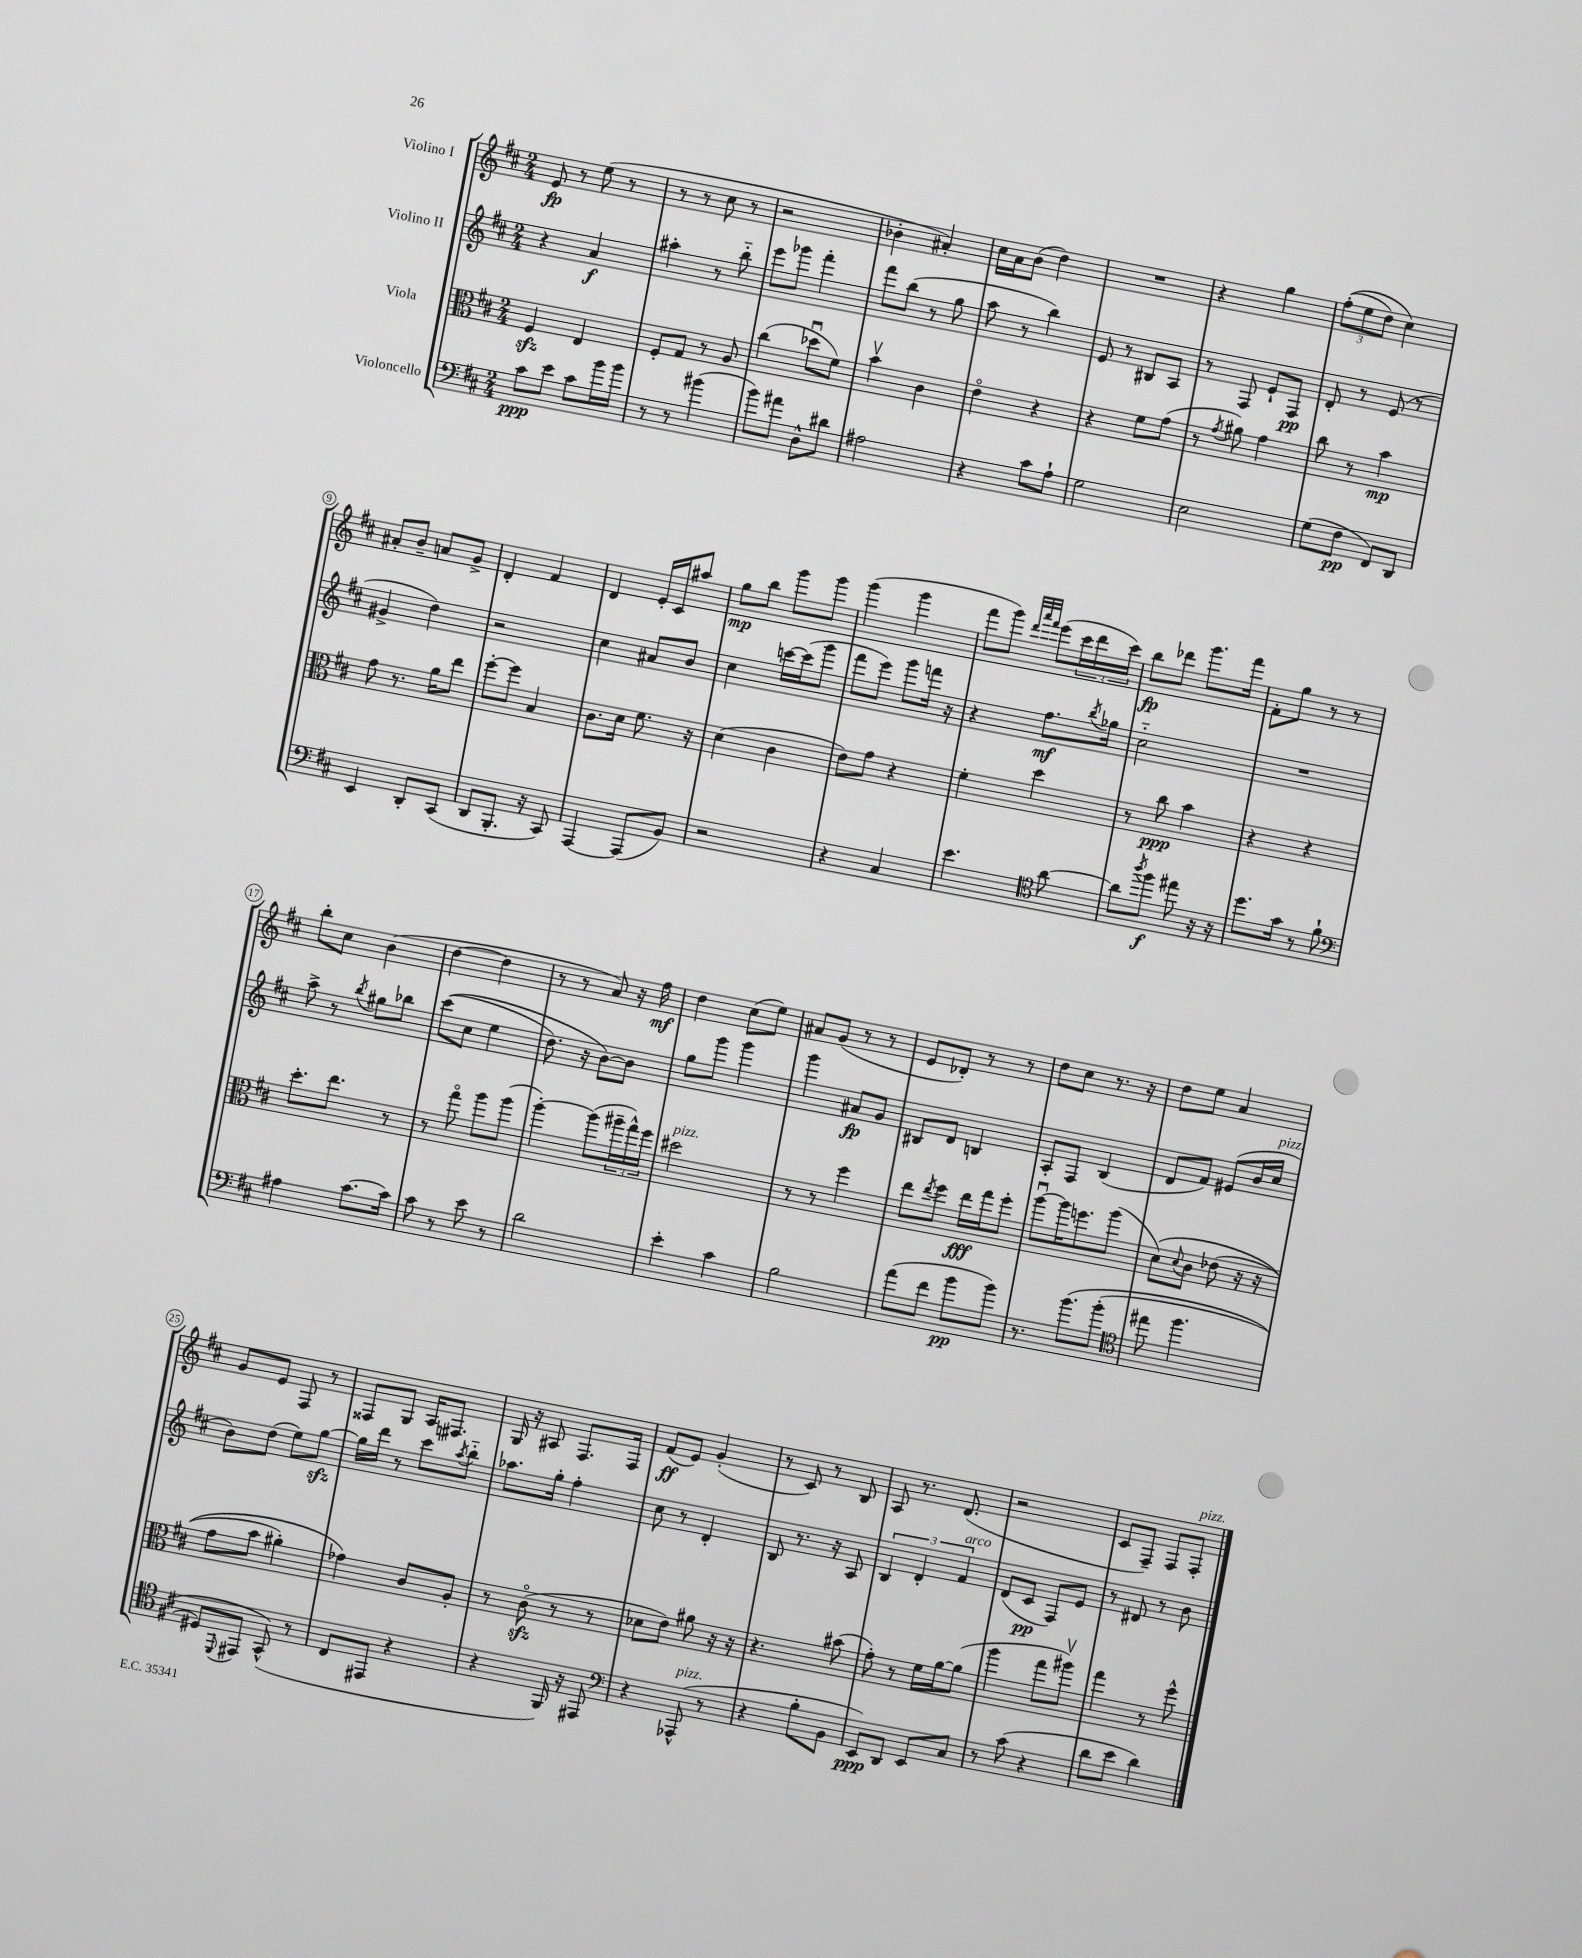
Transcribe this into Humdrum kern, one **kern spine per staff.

**kern	**kern	**kern	**kern
*staff4	*staff3	*staff2	*staff1
*clefF4	*clefC3	*clefG2	*clefG2
*k[f#c#]	*k[f#c#]	*k[f#c#]	*k[f#c#]
*M2/4	*M2/4	*M2/4	*M2/4
8c#	4F#	4r	8e
8e	.	.	8r
8c#	4E	4a	(8ee
16b	.	.	8r
16b	.	.	.
=	=	=	=
8r	8F#'	4aa#'	8r
8r	8G	.	8r
(4b#	8r	8r	8cc#
.	8A	8bb'~	8r
=	=	=	=
8b)	(4cc#	8eee	2r
8a#	.	8ggg-	.
8D^^	8dd-u	4fff#'	.
8d#	8f#)	.	.
=	=	=	=
2A#	4bv	8fff#	4b-'
.	.	(8bb	.
.	4c#	8r	4a#')
.	.	8gg	.
=	=	=	=
4r	4eo	8aa	16cc#
.	.	.	16a
.	.	8r	(8b
8c#	4r	4bb)	4dd)
8A`	.	.	.
=	=	=	=
2G	4r	8e	2r
.	.	8r	.
.	8f#	8B#	.
.	(8g	8A	.
=	=	=	=
2E	8r	8r	4r
.	8qg	.	.
.	8a#)	8F#	.
.	4g	8e`	4gg
.	.	8F#	.
=	=	=	=
(8G	8cc#	8d'	&((12ff#'
.	.	.	12ee
8F#	8r	8r	.
.	.	.	12dd)
8FF#)	4b	(8e	4cc#&)
8DD	.	8r	.
=	=	=	=
4EE	8g	4g#^	8a#'
.	8.r	.	8b~
8DD'	.	4dd)	8a
.	16a	.	.
(8CC#	8ee	.	8g^
=	=	=	=
8DD	[8ff#'	2r	4d'
8.BBB'	8ff#]	.	.
.	4B	.	4f#
16r	.	.	.
8CC#)	.	.	.
=	=	=	=
[4AAA	8.c#	4cc#	4d
.	16d	.	.
(8AAA]	8.f#	8a#	16e'
.	.	.	16c#
8BB)	.	8b	8aa#
.	16r	.	.
=	=	=	=
2r	(4d	4cc#	8gg
.	.	.	8bb
.	4c#	[16ccc	8ggg
.	.	(16ccc]	.
.	.	8ggg	8ggg
=	=	=	=
4r	8e)	8fff#	(4ggg
.	8g	8eee)	.
4C#	4r	8ggg	4ggg
.	.	16fff	.
.	.	16r	.
=	=	=	=
4.e	4f#'	4r	8fff#
.	.	.	8ggg)
.	.	.	32qqddd
.	.	.	32qqaaa
.	.	.	32qqfff#
.	4dd	8.ff#	(8eee
*clefC4	*	*	*
[8a	.	.	24ccc#
.	.	.	24ddd
.	.	8qbb	.
.	.	16gg-	.
.	.	.	24ccc#)
=	=	=	=
8a]	8r	2cc#'~	8bb
8qaa	.	.	.
8ff#	8cc#	.	8ddd-
8ee#	4b	.	8.ggg
16r	.	.	.
16r	.	.	16fff#
=	=	=	=
8.dd	4r	2r	8f#'
.	.	.	8gg
16g	.	.	.
8r	4r	.	8r
8f#`	.	.	8r
=	=	=	=
*clefF4	*	*	*
4A#	8.dd'	8aa^	8bb'
.	.	8r	8cc#
.	8.ee	.	.
.	.	8qbb	.
[8.c#	.	8gg#	(4b
.	8r	8bb-	.
16c#]	.	.	.
=	=	=	=
8c#	8r	&((8ccc#	[4dd
8r	8ggo	8cc#	.
8e	8aa	4ee	4dd]
8r	(8aa	.	.
=	=	=	=
2d	[4aa')	8.dd)	8r
.	.	.	8r
.	.	16r	.
.	(8aa]	[8b&)	8a)
.	24aa#~	8b]	16r
.	24gg^^)	.	.
.	.	.	16ff#
.	24ff#	.	.
=	=	=	=
4e'	2dd#	8gg	4dd
.	.	8ggg	.
4c#	.	4ggg	(8cc#
.	.	.	8ee)
=	=	=	=
2B	8r	4ggg	8a#
.	8r	.	(8g
.	4ff#	8a#	8r
.	.	8g	8r
=	=	=	=
(8a	8ee	8B#	8e
.	8qee	.	.
8f#	8ff#	8d	8d-')
8b	16ee	4B	8r
.	16gg	.	.
8b)	8ff#'	.	8r
=	=	=	=
8.r	[8aau	8A'	8dd
.	16aa]	8F#	8cc#
&(8.b	8.ff	.	.
.	.	(4B	8.r
(8b'	(8aa	.	.
.	.	.	16r
=	=	=	=
*clefC4	*	*	*
8ee#	&(8d)	8d	8dd
.	8qqd	.	.
4.ff#	8c#	8f#)	8ee
.	(8e-	(8e#	4a
.	16r	16b	.
.	16r	16cc#	.
=	=	=	=
8D#)	8g	8b)	8g
8qqDD	.	.	.
8EE#	8b	(8dd	8e
(8GG^^&)	4a#')	8ee)	8F#
8r	.	[8gg	8r
=	=	=	=
8C#	4g-&)	16gg]	8F##
.	.	16ddd	.
8EE#	.	8r	8G
4r	8c#	8ccc#	16A
.	.	.	8.F#
.	.	8qaa	.
.	8A'	8bb'~	.
=	=	=	=
4r	8r	8.aa-	16G
.	.	.	16r
.	(8c#o	.	8A#
.	.	16gg'	.
16FF#)	8r	4ff#'	8.F#
16r	.	.	.
8EE#	8r	.	.
.	.	.	16F#
=	=	=	=
*clefF4	*	*	*
4r	8d-	8cc#	(8f#
.	8e)	8r	8e)
(8AAA-^^	8a#	4d'	(4g'
8r	16r	.	.
.	16r	.	.
=	=	=	=
4r	4.r	8B	8r
.	.	8.r	8c#)
8B'	.	.	8r
.	.	16r	.
8BB	(8b#	8A	8B
=	=	=	=
8EE)	8g')	6B	8A
8DD	8r	.	8.r
.	.	6d'	.
8EE	16f#	.	.
.	[16a	.	(8.d
.	.	6f#	.
8C#	(8a]	.	.
=	=	=	=
8r	4aa	(8d	2r
(8c#	.	8c#	.
4r	8gg	8F#)	.
.	8aa#v)	8e	.
=	=	=	=
8d	4gg	8r	8c#
8e	.	8d#	8F#~)
4d)	8r	8r	8F#
.	8ff#^^	8b	8F#'
==	==	==	==
*-	*-	*-	*-
